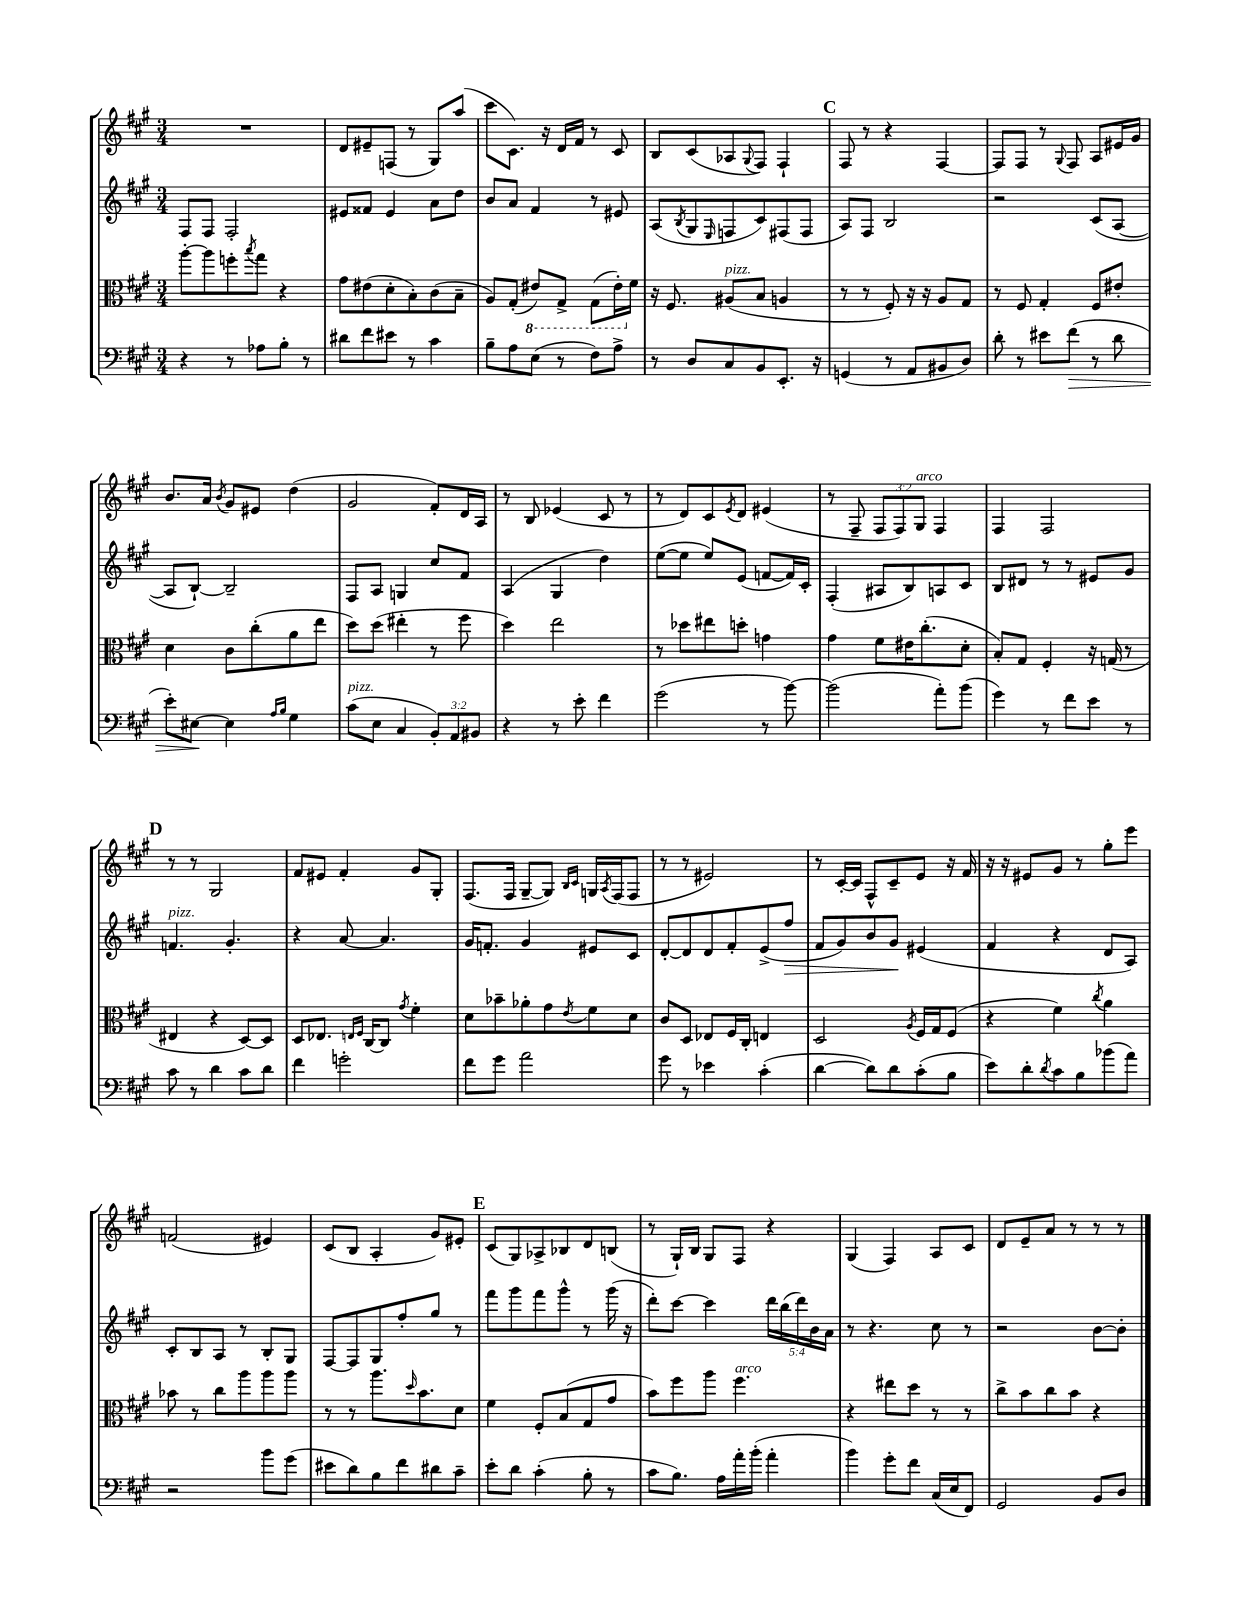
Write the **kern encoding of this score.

**kern	**kern	**kern	**kern
*staff4	*staff3	*staff2	*staff1
*clefF4	*clefC3	*clefG2	*clefG2
*k[f#c#g#]	*k[f#c#g#]	*k[f#c#g#]	*k[f#c#g#]
*M3/4	*M3/4	*M3/4	*M3/4
4r	[8aa'\L	8F#/L	2.r
.	8aa\]	8F#/J	.
8r	8ff'\	2F#'/	.
.	8qbb/	.	.
8A-\L	8gg#\J	.	.
8B'\J	4r	.	.
8r	.	.	.
=	=	=	=
8d#\L	8g#\L	8e#/L	8d/L
8f#\	(8e#\	8f##/J	8e#~/
8e#\J	8d'\	4e#/	(8F/J
8r	8B'\)	.	8r
4c#\	(8c#\	8a\L	8G#/L)
.	8B~\J	8dd\J	(8aa/J
=	=	=	=
8B~\L	8A/L)	8b/L	8ccc#\L
8A\	(8G#'/J	8a/J	8.c#\J)
(8E\J	8E#/L)	4f#/	.
.	.	.	16r
8r	8GG#^/J	.	16d/LL
.	.	.	16f#/JJ
8F#\L)	(8GG#\L	8r	8r
8A^\J	16E#'\L)	8e#/	8c#/
.	16f#\JJ	.	.
=	=	=	=
8r	16r	(8A/L	8B/L
.	8.F#/	.	.
.	.	8qB/	.
8D/L	.	8G#/	(8c#/
.	.	16qqE/	.
8C#/	(8A#/L	8F/	8A-/
.	.	.	8qqG#/
8BB/	8B/J	8c#/)	8F#/J)
8.EE'/J	4A/	(8F#/	4F#`/
.	.	8F#/J	.
16r	.	.	.
=	=	=	=
(4GG/	8r	8A/L)	8F#/
.	8r	8F#/J	8r
8r	8F#'/)	2B/	4r
8AA/L	16r	.	.
.	16r	.	.
8BB#/	8A/L	.	[4F#/
8D/J)	8G#/J	.	.
=	=	=	=
8d'\	8r	2r	8F#/]L
8r	8F#/	.	8F#/J
8e#\L	4G#'/	.	8r
.	.	.	8qqG#/
(8f#\J	.	.	8F#/
8r	8F#/L	(8c#/L	8A/L
8d\	8e#'/J	[8A/J	16e#/L
.	.	.	16g#/JJ
=	=	=	=
8e'\L)	4d\	8A/]L	8.b/L
[8E#\J	.	[8B`/J)	.
.	.	.	16a/Jk
.	.	.	8qb/
4E#\]	8c#\L	2B~/]	8g#/L
.	(8cc#'\	.	8e#/J
16qqA/LL	.	.	.
16qqB/JJ	.	.	.
4G#\	8a\	.	(4dd\
.	8ee\J	.	.
=	=	=	=
(8c#\L	8dd\L)	8F#/L	2g#/
8E\J	(8dd\J	8A/J	.
4C#/	4ee#'\	4G/	.
12BB'/L)	8r	8cc#/L	8f#'/L)
12AA/	.	.	.
.	8ff#\	8f#/J	16d/L
12BB#/J	.	.	.
.	.	.	16A/JJ
=	=	=	=
4r	4dd\)	(4A/	8r
.	.	.	8B/
8r	2ee\	4G#/	(4e-/
8e'\	.	.	.
4f#\	.	4dd\)	8c#/
.	.	.	8r
=	=	=	=
(2g#\	8r	([8ee\L	8r
.	8dd-\L	8ee\]J	8d/L)
.	8ee#\	8ee/L)	8c#/
.	.	.	8qe/
.	8dd'\J	(8e/J	8d/J
8r	4g\	[8f/L	(4e#/
[8b\)	.	16f/]L)	.
.	.	16c#'/JJ	.
=	=	=	=
(2b\]	4g#\	(4F#'/	8r
.	.	.	8F#~/
.	8f#\L	8A#/L	12F#/L
.	.	.	12F#/)
.	16e#\K	8B/)	.
.	.	.	12G#/J
.	(8.cc#'\	.	.
8a'\L)	.	8A/	4F#/
(8b\J	8d'\J	8c#/J	.
=	=	=	=
4g#\)	8B'/L)	8B/L	4F#/
.	8G#/J	8d#/J	.
8r	4F#'/	8r	2F#/
8f#\L	.	8r	.
8e\J	16r	8e#/L	.
.	(16G/	.	.
8r	8r	8g#/J	.
=	=	=	=
8c#\	4E#/	4.f/	8r
8r	.	.	8r
4d\	4r	.	2G#/
.	.	4.g#'/	.
8c#\L	[8D/L)	.	.
8d\J	8D/]J	.	.
=	=	=	=
4f#\	8D/L	4r	8f#/L
.	8.E-/J	.	8e#/J
2g'\	.	[8a/	4f#'/
.	16qqE/LL	.	.
.	16qqF#/JJ	.	.
.	[16C#/LK	.	.
.	8C#/]J	4.a/]	.
.	8qg#/	.	.
.	4f#'\	.	8g#/L
.	.	.	8G#'/J
=	=	=	=
8f#\L	8d\L	16g#/LK	(8.F#/L
.	.	8.f'/J	.
8g#\J	8b-~\	.	.
.	.	.	16F#/Jk
2a\	8a-'\	4g#/	[8G#~/L
.	8g#\	.	8G#/]J)
.	.	.	16qqB/LL
.	8qe/	.	16qqc#/JJ
.	8f#\	8e#/L	16G/LL
.	.	.	8qA/
.	.	.	(16F#/J
.	8d\J	8c#/J	8F#/J
=	=	=	=
8g#\	8c#/L	[8d'/L	8r
8r	8D/J	8d/]	8r
4e-\	8E-/L	8d/	2e#/)
.	16F#/L	8f#'/	.
.	16C#'/JJ	.	.
(4c#'\	4E/	(8e^/	.
.	.	8ff#/J	.
=	=	=	=
[4d\	2D/	8f#/L	8r
.	.	8g#/)	[16c#'/LL
.	.	.	16c#/]JJ
8d\]L)	.	8b/	8F#^^/L
8d\	.	8g#/J	8c#~/
.	8qA/	.	.
(8c#'\	16F#/LL	(4e#/	8e/J
.	16G#/J	.	.
8B\J	(8F#/J	.	16r
.	.	.	16f#/
=	=	=	=
8e\L)	4r	4f#/	16r
.	.	.	16r
8d'\	.	.	8e#/L
8qd/	.	.	.
8c#\	4f#\)	4r	8g#/J
8B\	.	.	8r
.	8qcc#/	.	.
(8b-\	4a\	8d/L	8gg#'\L
8a\J)	.	8A/J)	8eee\J
=	=	=	=
2r	8b-\	8c#'/L	(2f/
.	8r	8B/	.
.	8cc#\L	8A/J	.
.	8aa\	8r	.
8b\L	8aa\	8B'/L	4e#/)
(8g#\J	8aa\J	8G#/J	.
=	=	=	=
8e#\L	8r	[8F#/L	(8c#/L
8d\)	8r	8F#/]	8B/J
8B\	8.aa\L	8G#/	4A'/
8f#\	.	8ff#'/	.
.	16qqdd/	.	.
.	8.b\	.	.
8d#\	.	8gg#/J	8g#/L)
8c#~\J	8d\J	8r	8e#'/J
=	=	=	=
8e'\L	4f#\	8fff#\L	(8c#/L
8d\J	.	8ggg#\	8G#/)
(4c#'\	8F#'/L	8fff#\	8A-^/
.	(8B/	8ggg#^^\J	8B-/
8B'\	8G#/	8r	8d/
8r	8g#/J	(16ggg#\	(8B/J
.	.	16r	.
=	=	=	=
8c#\L	8b\L)	8ddd'\L)	8r
8.B\J)	8ff#\	[8ccc#\J	16G#`/LL)
.	.	.	16B/JJ
.	8aa\J	4ccc#\]	8G#/L
16A\LL	.	.	.
16a'\	4.ff#\	.	8F#/J
(16b'\JJ	.	.	.
4a'\	.	20ddd\LL	4r
.	.	(20bb\	.
.	.	20ddd\)	.
.	.	20b\	.
.	.	20a\JJ	.
=	=	=	=
4b\)	4r	8r	(4G#/
.	.	4.r	.
8g#'\L	8ee#\L	.	4F#/)
8f#\J	8dd\J	.	.
(16C#/LL	8r	8cc#\	8A/L
16E/J	.	.	.
8FF#/J)	8r	8r	8c#/J
=	=	=	=
2GG#/	8cc#^\L	2r	8d/L
.	8b\	.	8e~/
.	8cc#\	.	8a/J
.	8b\J	.	8r
8BB/L	4r	[8b\L	8r
8D/J	.	8b'\]J	8r
==	==	==	==
*-	*-	*-	*-
